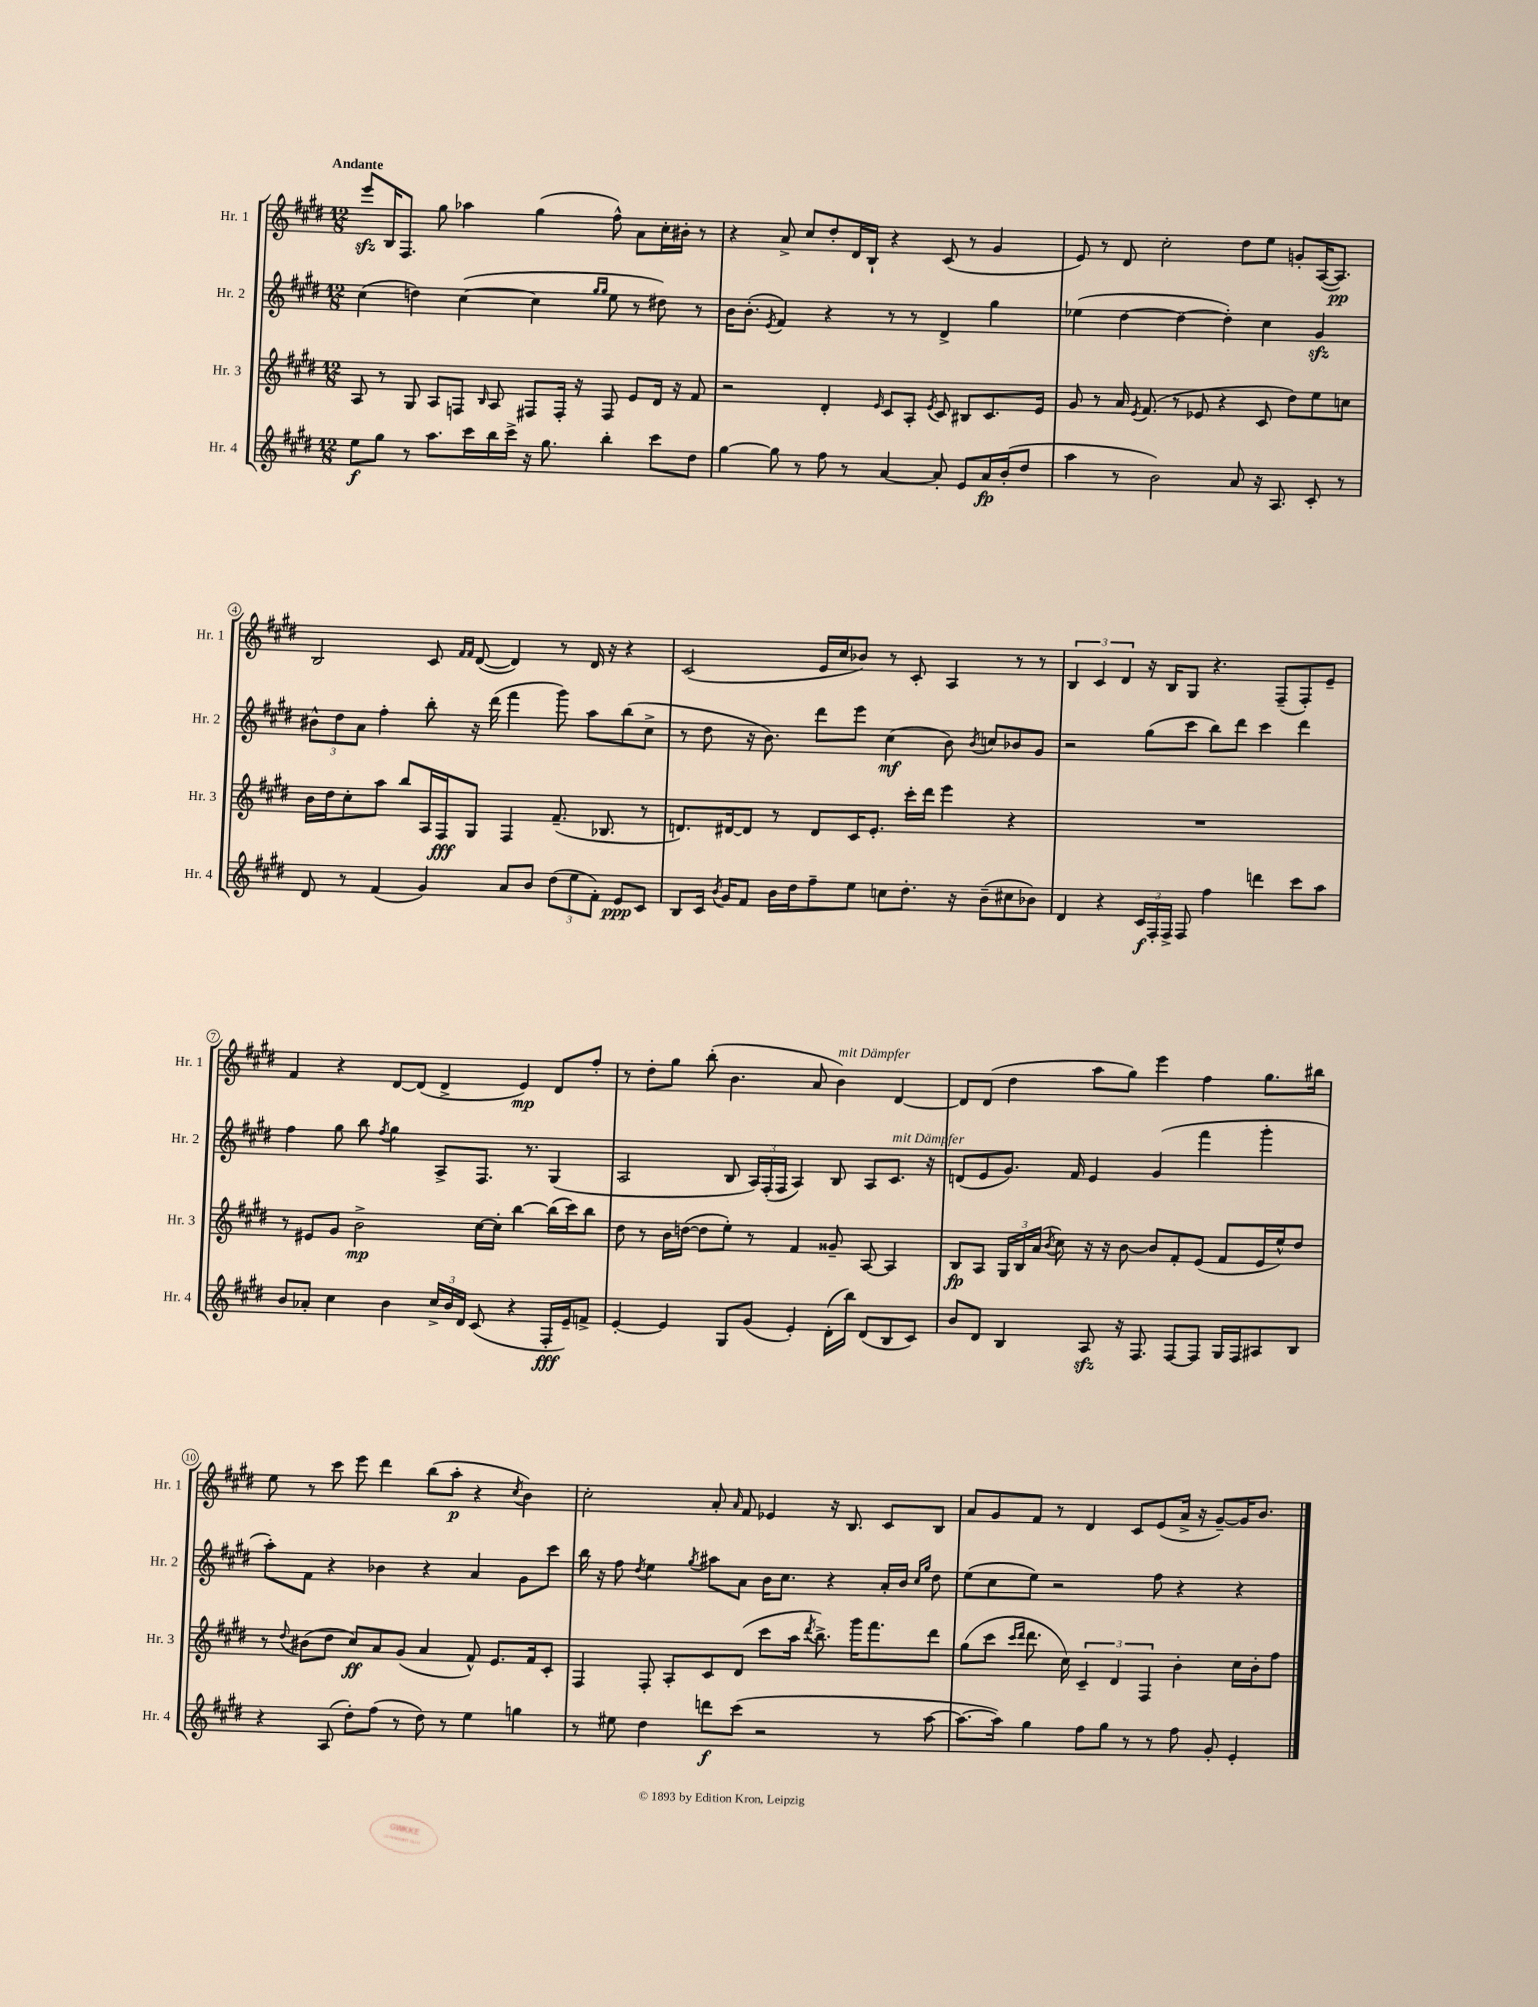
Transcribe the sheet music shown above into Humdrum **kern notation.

**kern	**dynam	**kern	**dynam	**kern	**dynam	**kern	**dynam
*part4	*part4	*part3	*part3	*part2	*part2	*part1	*part1
*staff4	*staff4	*staff3	*staff3	*staff2	*staff2	*staff1	*staff1
*I"Hr. 4	*	*I"Hr. 3	*	*I"Hr. 2	*	*I"Hr. 1	*
*I'Hr. 4	*	*I'Hr. 3	*	*I'Hr. 2	*	*I'Hr. 1	*
*clefG2	*	*clefG2	*	*clefG2	*	*clefG2	*
*k[f#c#g#d#]	*	*k[f#c#g#d#]	*	*k[f#c#g#d#]	*	*k[f#c#g#d#]	*
*M12/8	*	*M12/8	*	*M12/8	*	*M12/8	*
=1	=1	=1	=1	=1	=1	=1	=1
!	!	!	!	!	!	!LO:TX:a:B:t=Andante	!
8ee\L	f	8A/	.	(4cc#\	.	8eeezz/L	.
8gg#\J	.	8r	.	.	.	16B/K	.
.	.	.	.	.	.	8.F#/J	.
8r	.	8G#/	.	4ddn\)	.	.	.
8.aa\L	.	8A/L	.	.	.	8gg#\	.
.	.	8Fn/J	.	([4cc#\	.	4aa-X\	.
16ccc#\L	.	.	.	.	.	.	.
.	.	16qqB/	.	.	.	.	.
16bb\	.	8A/	.	.	.	.	.
16ccc#^\JJ	.	.	.	.	.	.	.
16r	.	8F#X/L	.	4cc#\]	.	(4gg#\	.
8.gg#\	.	.	.	.	.	.	.
.	.	16F#'/Jk	.	.	.	.	.
.	.	16r	.	.	.	.	.
.	.	.	.	16qqgg#/LL	.	.	.
.	.	.	.	16qqgg#/JJ	.	.	.
4bb'\	.	8F#/	.	8ee\	.	8ff#^^\)	.
.	.	8e/L	.	8r	.	8a\L	.
8ccc#\L	.	16d#/Jk	.	8dd#X\)	.	16cc#'\L	.
.	.	16r	.	.	.	16b#X'\JJ	.
8dd#\J	.	8f#/	.	8r	.	8r	.
=2	=2	=2	=2	=2	=2	=2	=2
[4gg#\	.	2r	.	16b\KL	.	4r	.
.	.	.	.	(8.b'\J	.	.	.
.	.	.	.	8qe/	.	.	.
8gg#\]	.	.	.	4f#/)	.	8a^/	.
8r	.	.	.	.	.	8cc#/L	.
8ff#\	.	4d#'/	.	4r	.	8dd#'/	.
8r	.	.	.	.	.	16d#/L	.
.	.	.	.	.	.	16B`/JJ	.
.	.	16qqe/	.	.	.	.	.
[4a/	.	8c#/L	.	8r	.	4r	.
.	.	8A'/J	.	8r	.	.	.
.	.	8qe/	.	.	.	.	.
8a'/]	.	8c#/	.	4d#^/	.	(8c#/	.
8e/L	.	8B#X/L	.	.	.	8r	.
16a/L	fp	8.c#/	.	4gg#\	.	4g#/	.
(16b'/J	.	.	.	.	.	.	.
8dd#/J	.	.	.	.	.	.	.
.	.	16e/Jk	.	.	.	.	.
=3	=3	=3	=3	=3	=3	=3	=3
4aa\	.	8g#/	.	(4ee-X\	.	8e/)	.
.	.	8r	.	.	.	8r	.
8r	.	16a/	.	[4dd#\	.	8d#/	.
.	.	8qe/	.	.	.	.	.
.	.	(8.f#/	.	.	.	.	.
2b\)	.	.	.	.	.	2cc#'\	.
.	.	8r	.	4dd#\_	.	.	.
.	.	8e-X/	.	.	.	.	.
.	.	4r	.	4dd#'\])	.	.	.
8a/	.	.	.	.	.	8dd#\L	.
16r	.	8c#/	.	4cc#\	.	8ee\J	.
8.A/	.	.	.	.	.	.	.
.	.	8dd#\L)	.	.	.	8gn'/L	.
8c#'/	.	8ee\	.	4g#zz/	.	([16A/K	.
.	.	.	.	.	.	8.A/J])	pp
8r	.	8ccn\J	.	.	.	.	.
!!LO:LB:g=z
=4	=4	=4	=4	=4	=4	=4	=4
8d#/	.	16b\LL	.	12b#X^^\L	.	2B/	.
.	.	16dd#\J	.	.	.	.	.
.	.	.	.	12dd#\	.	.	.
8r	.	8cc#'\	.	.	.	.	.
.	.	.	.	12a\J	.	.	.
(4f#/	.	8aa\J	.	4ff#'\	.	.	.
.	.	8bb/L	.	.	.	.	.
4g#/)	.	16A/L	.	8bb'\	.	8c#/	.
.	.	16F#/J	fff	.	.	.	.
.	.	.	.	.	.	16qqf#/LL	.
.	.	.	.	.	.	16qqf#/JJ	.
.	.	8G#/J	.	16r	.	([8d#/	.
.	.	.	.	(16ddd#\	.	.	.
8a/L	.	4F#/	.	4fff#\	.	4d#/])	.
8b/J	.	.	.	.	.	.	.
(12dd#\L	.	(8.f#~/	.	8ggg#\)	.	8r	.
12ee\	.	.	.	.	.	.	.
.	.	.	.	8aa\L	.	16d#/	.
12f#'\J)	.	.	.	.	.	.	.
.	.	8.B-X/	.	.	.	16r	.
8e/L	ppp	.	.	(8bb\	.	4r	.
8c#/J	.	8r	.	8cc#^\J	.	.	.
=5	=5	=5	=5	=5	=5	=5	=5
8B/L	.	8.dn/L)	.	8r	.	(2c#/	.
16c#/Jk	.	.	.	8dd#\	.	.	.
8qb/	.	.	.	.	.	.	.
16g#/KL	.	[16d#X/k	.	.	.	.	.
8f#/J	.	8d#/J]	.	16r	.	.	.
.	.	.	.	8.b\)	.	.	.
16b\LL	.	8r	.	.	.	.	.
16dd#\J	.	.	.	.	.	.	.
8ff#~\	.	8d#/L	.	8ddd#\L	.	16e/LL	.
.	.	.	.	.	.	16cc#/J	.
8ee\J	.	16c#/K	.	8eee\J	.	8b-X/J)	.
.	.	8.e'/J	.	.	.	.	.
8ccn\L	.	.	.	(4cc#\	mf	8r	.
8.dd#'\J	.	16ccc#'\LL	.	.	.	8c#'/	.
.	.	16ddd#\JJ	.	.	.	.	.
.	.	4eee\	.	8b\)	.	4A/	.
16r	.	.	.	.	.	.	.
.	.	.	.	8qb/	.	.	.
(8b~\L	.	.	.	8ccn/L	.	.	.
8cc#X\	.	4r	.	8b-X/	.	8r	.
8b-X\J)	.	.	.	8g#/J	.	8r	.
=6	=6	=6	=6	=6	=6	=6	=6
4d#/	.	1.r	.	2r	.	6B/	.
.	.	.	.	.	.	6c#/	.
4r	.	.	.	.	.	.	.
.	.	.	.	.	.	6d#/	.
24c#/LL	f	.	.	(8gg#\L	.	16r	.
24F#'/	.	.	.	.	.	.	.
.	.	.	.	.	.	16B/KL	.
24F#^/JJ	.	.	.	.	.	.	.
8F#/	.	.	.	8ccc#\J	.	8G#/J	.
4ff#\	.	.	.	8bb\L)	.	4.r	.
.	.	.	.	8ddd#\J	.	.	.
4dddn\	.	.	.	4ccc#\	.	.	.
.	.	.	.	.	.	(8F#~/L	.
8ccc#\L	.	.	.	4ddd#\	.	8F#'/)	.
8aa\J	.	.	.	.	.	8e~/J	.
!!LO:LB:g=z
=7	=7	=7	=7	=7	=7	=7	=7
8b/L	.	8r	.	4ff#\	.	4f#/	.
8a-X'/J	.	8e#X/L	.	.	.	.	.
4cc#\	.	8g#/J	.	8gg#\	.	4r	.
.	.	2b^\	mp	8bb\	.	.	.
.	.	.	.	8qff#/	.	.	.
4b\	.	.	.	4gg#\	.	[8d#/L	.
.	.	.	.	.	.	(8d#/J]	.
24cc#^/LL	.	.	.	8A^/L	.	4d#^/	.
24b/	.	.	.	.	.	.	.
24d#/JJ	.	.	.	.	.	.	.
(8c#/	.	[16cc#\LL	.	8.F#/J	.	.	.
.	.	16cc#'\JJ]	.	.	.	.	.
4r	.	[4bb\	.	.	.	4e/)	mp
.	.	.	.	8.r	.	.	.
16F#'/LL	fff	(16bb\LL]	.	(4G#/	.	8d#/L	.
16e~/J)	.	16ccc#\J)	.	.	.	.	.
8fn^/J	.	8bb\J	.	.	.	8ff#'/J	.
=8	=8	=8	=8	=8	=8	=8	=8
[4e'/	.	8dd#\	.	2A/	.	8r	.
.	.	8r	.	.	.	8dd#'\L	.
4e/]	.	16b\LL	.	.	.	8gg#\J	.
.	.	([16ddn\JJ	.	.	.	.	.
.	.	8dd\L]	.	.	.	(8bb'\	.
8G#/L	.	8ee'\J)	.	8B/	.	4.b\	.
(8g#/J	.	8r	.	24A/LL)	.	.	.
.	.	.	.	(24F#'/	.	.	.
.	.	.	.	24F#/JJ	.	.	.
4e'/)	.	4f#/	.	4A/)	.	.	.
.	.	.	.	.	.	8a/	.
!	!	!	!	!	!	!LO:TX:a:i:t=mit Dämpfer	!
(16d#'\LL	.	8g##X~/	.	8B/	.	4b\)	.
16bb\JJ)	.	.	.	.	.	.	.
(8d#/L	.	[8A/	.	8A/L	.	.	.
!	!	!	!	!LO:TX:a:i:t=mit Dämpfer	!	!	!
8B/	.	4A/]	.	8.c#/J	.	[4d#/	.
8c#/J)	.	.	.	.	.	.	.
.	.	.	.	16r	.	.	.
=9	=9	=9	=9	=9	=9	=9	=9
8b/L	.	8B/L	fp	(8dn/L	.	8d#/L]	.
8d#/J	.	8A/J	.	8e/	.	(8d#/J	.
4B/	.	24G#/LL	.	8.g#/J)	.	4dd#\	.
.	.	24B/	.	.	.	.	.
.	.	(24a/JJ	.	.	.	.	.
.	.	8qb/	.	.	.	.	.
.	.	8cc#\)	.	.	.	.	.
.	.	.	.	16f#/	.	.	.
8Azz/	.	16r	.	4e/	.	8aa\L	.
.	.	16r	.	.	.	.	.
16r	.	[8b\	.	.	.	8gg#\J)	.
8.F#/	.	.	.	.	.	.	.
.	.	8b/L]	.	(4g#/	.	4eee\	.
[8F#/L	.	8f#'/	.	.	.	.	.
8F#/J]	.	(8e/J	.	4fff#\	.	4ff#\	.
16G#/LL	.	8f#/L	.	.	.	.	.
16F#/J	.	.	.	.	.	.	.
8A#X/	.	16e/L	.	4ggg#'\	.	8.gg#\L	.
.	.	16ee^^/J)	.	.	.	.	.
8B/J	.	8dd#/J	.	.	.	.	.
.	.	.	.	.	.	16bb#X\Jk	.
!!LO:LB:g=z
=10	=10	=10	=10	=10	=10	=10	=10
4r	.	8r	.	8aa'\L)	.	8ee\	.
.	.	8qqdd#/	.	.	.	.	.
.	.	(8b#X\L	.	8f#\J	.	8r	.
(8A/	.	8dd#\J	.	4r	.	8ccc#\	.
8dd#'\L)	.	8cc#/L)	ff	.	.	8eee\	.
(8ff#\J	.	8a/	.	4b-X\	.	4ddd#\	.
8r	.	(8g#/J	.	.	.	.	.
8dd#\)	.	4a/	.	4r	.	(8bb\L	.
8r	.	.	.	.	.	8aa'\J	p
4ee\	.	8f#^^/)	.	4a/	.	4r	.
.	.	8.e/L	.	.	.	.	.
.	.	.	.	.	.	8qcc#/	.
4ggn\	.	.	.	8g#\L	.	4b\)	.
.	.	16f#/k	.	.	.	.	.
.	.	8c#'/J	.	8ccc#\J	.	.	.
=11	=11	=11	=11	=11	=11	=11	=11
8r	.	4F#/	.	16bb\	.	2cc#'\	.
.	.	.	.	16r	.	.	.
8ee#X\	.	.	.	8ff#\	.	.	.
.	.	.	.	8qdd#/	.	.	.
4dd#\	.	8F#'/	.	4ee\	.	.	.
.	.	8A'/L	.	.	.	.	.
.	.	.	.	8qgg#/	.	.	.
8dddn\L	f	8c#/	.	8aa#X\L	.	8a'/	.
.	.	.	.	.	.	16qqa/	.
(8ccc#\J	.	(8d#/J	.	8a\J	.	8f#/	.
2r	.	8ccc#\L	.	16b\KL	.	4e-X/	.
.	.	.	.	8.cc#\J	.	.	.
.	.	16aa\Jk	.	.	.	.	.
.	.	8qddd#/	.	.	.	.	.
.	.	8.bb^\)	.	.	.	.	.
.	.	.	.	4r	.	16r	.
.	.	.	.	.	.	8.B/	.
.	.	16ggg#\KL	.	.	.	.	.
.	.	8.fff#\	.	.	.	.	.
8r	.	.	.	16a'/LL	.	8c#/L	.
.	.	.	.	16b/JJ	.	.	.
.	.	.	.	16qqcc#/LL	.	.	.
.	.	.	.	16qqgg#/JJ	.	.	.
[8aa\	.	8ddd#\J	.	8dd#\	.	8B/J	.
=12	=12	=12	=12	=12	=12	=12	=12
8.aa\L_	.	(8gg#\L	.	(8ee\L	.	8a/L	.
.	.	8ccc#\J	.	8cc#\	.	8g#/	.
16aa\Jk])	.	.	.	.	.	.	.
.	.	16qqccc#/LL	.	.	.	.	.
.	.	16qqddd#/JJ	.	.	.	.	.
4gg#\	.	8.ddd#\	.	8ee\J)	.	8f#/J	.
.	.	.	.	2r	.	8r	.
.	.	16cc#\)	.	.	.	.	.
8ff#\L	.	6c#~/	.	.	.	4d#/	.
8gg#\J	.	.	.	.	.	.	.
.	.	6d#/	.	.	.	.	.
8r	.	.	.	.	.	8c#/L	.
.	.	6F#/	.	.	.	.	.
8r	.	.	.	8ff#\	.	(8e/	.
8ff#\	.	4b'\	.	4r	.	16a^/Jk	.
.	.	.	.	.	.	16r	.
8g#'/	.	.	.	.	.	[8g#~/L)	.
4e'/	.	16cc#\LL	.	4r	.	16g#/K]	.
.	.	16b'\J	.	.	.	8.b/J	.
.	.	8ff#\J	.	.	.	.	.
==	==	==	==	==	==	==	==
*-	*-	*-	*-	*-	*-	*-	*-
